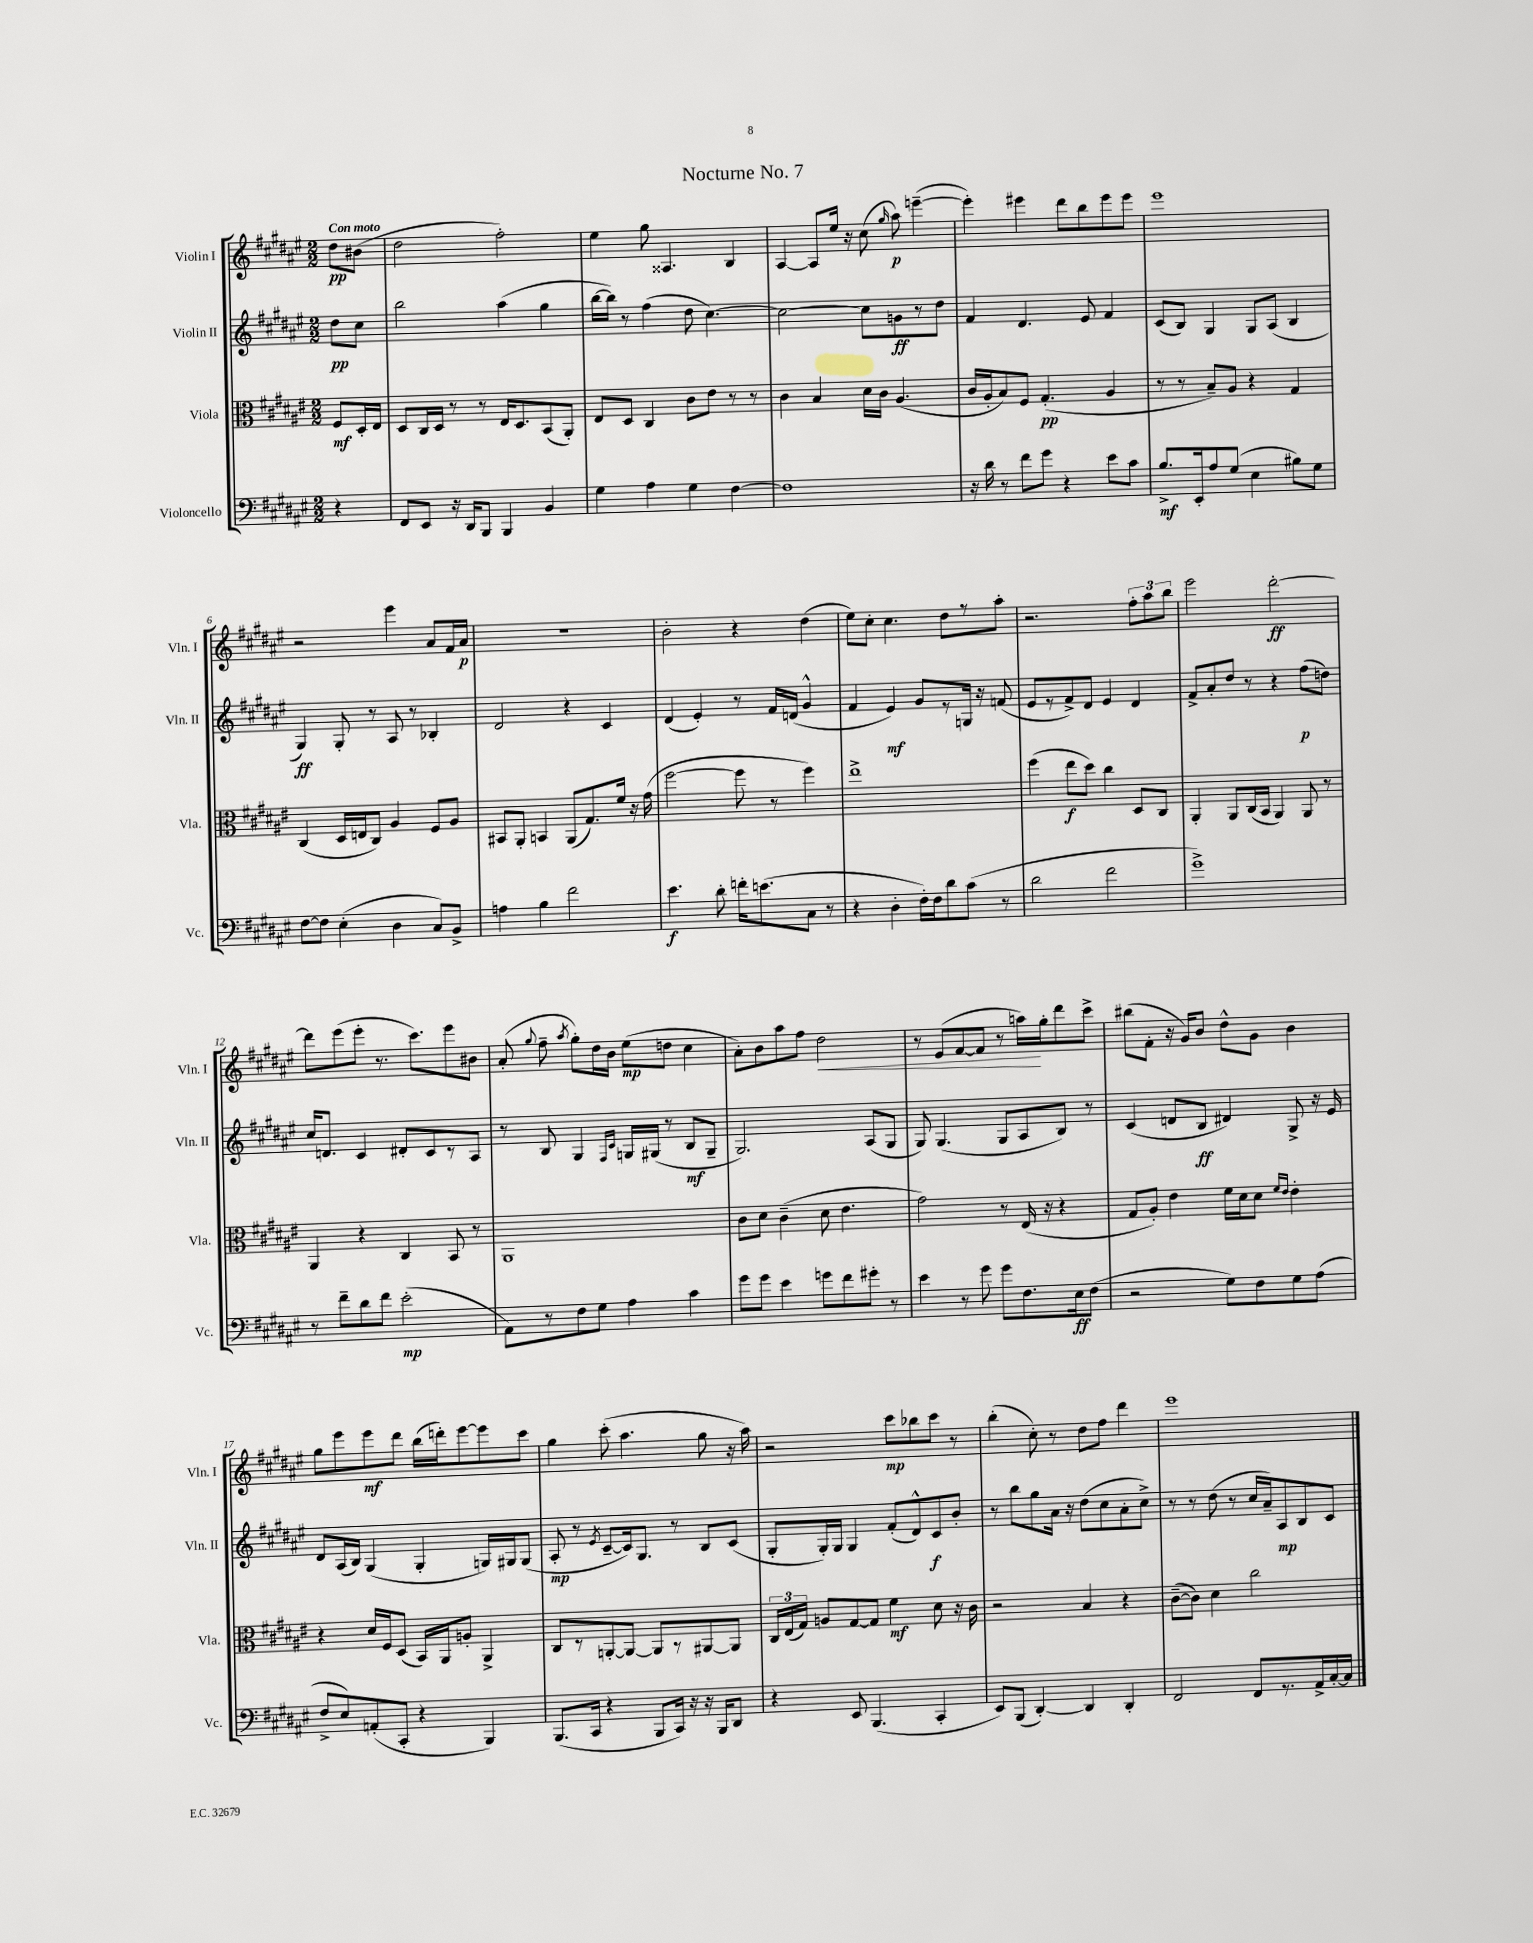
\header { title = "Nocturne No. 7" }
<<
\new StaffGroup <<
\new Staff = "s0" \with { instrumentName = "Violin I" shortInstrumentName = "Vln. I" } {
    \clef treble \key fis \major \numericTimeSignature \time 2/2 \partial 4 \tempo "Con moto"
    \autoBeamOff dis''8[\pp bis'8]( |
    dis''2 fis''2-.) |
    eis''4 gis''8 aisis4. b4 |
    ais4~ ais8[ eis''16] r16 cis''8( \grace { gis''16 } ais''8\p) e'''4~--( |
    e'''4-.) eis'''4 dis'''8[ b''8 eis'''8 eis'''8] |
    eis'''1 |
    r2 eis'''4 ais'8[ fis'16 ais'16]\p |
    r1 |
    b'2-. r4 dis''4( |
    eis''8[) cis''8]-. cis''4. dis''8[ r8 ais''8]-. |
    r2. \tuplet 3/2 { fis''8[-. ais''8 b''8] } |
    eis'''2 dis'''2~-.\ff |
    dis'''8[ eis'''8( eis'''8]-. r8. cis'''8.[) eis'''8 bis'8] |
    ais'8-.( \appoggiatura { gis''8 } fis''8-- \acciaccatura { ais''8 } gis''8[-.) dis''16 b'16] eis''8[\mp( d''8] cis''4 |
    ais'8[-.) b'8 ais''8 fis''8] dis''2\< |
    r8 eis'8[( fis'8~ fis'8] r8 a''16[\!) gis''16-. dis'''8 cis'''8]-> |
    bis''8[( fis'8]-. r16 gis'16[) b'8] dis''8[-^ gis'8] b'4 |
    gis''8[ eis'''8 eis'''8\mf dis'''8] b''16[( d'''16-.) eis'''8~ eis'''8 cis'''8] |
    gis''4 cis'''8-.( ais''4. gis''8 r16 ais''16) |
    r2 cis'''8[\mp bes''8 cis'''8] r8 |
    b''4-.( cis''8-.) r8 dis''8[ fis''8] dis'''4 |
    eis'''1 \bar "|." |
}
\new Staff = "s1" \with { instrumentName = "Violin II" shortInstrumentName = "Vln. II" } {
    \clef treble \key fis \major \numericTimeSignature \time 2/2 \partial 4
    \autoBeamOff dis''8[\pp cis''8] |
    b''2 ais''4( gis''4 |
    b''16[~ b''16]) r8 fis''4( dis''8 cis''4.~) |
    cis''2~ cis''8[ g'8\ff r8 dis''8] |
    fis'4 dis'4. eis'8 fis'4 |
    cis'8[( b8]) gis4 gis8[ ais8]( b4 |
    gis4\ff) gis8-. r8 ais8 r8 bes4-. |
    dis'2 r4 cis'4 |
    dis'4( eis'4-.) r8 fis'16[ d'16]( gis'4-^ |
    fis'4 eis'4\mf) gis'8[ r8 g16] r16 f'8( |
    eis'8[ r8 fis'8->) dis'8] eis'4 dis'4 |
    fis'8[-> ais'8-. dis''8] r8 r4 fis''8[\p( d''8]) |
    cis''16[ d'8.] cis'4 dis'8[-. cis'8 r8 ais8] |
    r8 b8 gis4 \grace { fis16[ cis'16] } g16[ gis16]( r8 b8[\mf gis8]-- |
    gis2.) ais8[( gis8] |
    gis8) gis4.( gis8[ ais8 b8]) r8 |
    cis'4( d'8[ b8]\ff dis'4) gis8-> r16 eis'16 |
    dis'8[ ais16( b16]) gis4( gis4-. g16[) gis16 gis8]( |
    ais8-.\mp r8 \acciaccatura { eis'8 } cis'8[~-- cis'16) gis8.] r8 b8[ cis'8]( |
    gis8[-. gis16-.) gis16] gis4 fis'8[-.( dis'8-^) cis'8\f b'8]-. |
    r8 b''8[ gis''8 ais'16] r16 dis''8[( cis''8 ais'8-. cis''8]->) |
    r8 r8 dis''8( r8 cis''16[ ais'16--) ais8\mp b8 cis'8] \bar "|." |
}
\new Staff = "s2" \with { instrumentName = "Viola" shortInstrumentName = "Vla." } {
    \clef alto \key fis \major \numericTimeSignature \time 2/2 \partial 4
    \autoBeamOff fis8[\mf dis16-. eis16] |
    dis8[ cis16 dis16] r8 r8 eis16[ dis8. b,8( ais,8]-.) |
    eis8[ dis8] cis4 cis'8[ eis'8] r8 r8 |
    cis'4 b4 dis'16[ cis'16] ais4.( |
    cis'16[ ais16-. b8) fis8] gis4.-.\pp( ais4 |
    r8 r8 b8[--) ais8] r4 gis4 |
    cis4( dis16[ e16 cis8]) ais4 fis8[ ais8] |
    bis,8[ ais,8]-. b,4 ais,8[( gis8.) fis'16] r16 gis'16( |
    fis''2~ fis''8 r8 fis''4) |
    eis''1-> |
    fis''4( eis''8[\f dis''8]) cis''4 dis8[ cis8] |
    ais,4-. ais,8[ cis16( b,16] ais,4) ais,8 r8 |
    ais,4 r4 cis4 b,8 r8 |
    ais,1 |
    cis'8[ dis'8] cis'4--( dis'8 eis'4. |
    gis'2) r8 eis16( r16 r4 |
    gis8[ ais8]-.) eis'4 fis'16[ dis'16 dis'8] \grace { fis'16[ eis'16] } eis'4-. |
    r4 dis'16[ fis16 dis8]( b,16[) ais,16 a8]-. ais,4-> |
    cis8[ r8 a,8~-. a,8]~ a,8[ r8 ais,8~ ais,8] |
    \tuplet 3/2 { cis16[ eis16( gis16]) } a8[ gis8~ gis8] fis'4\mf dis'8 r16 cis'16 |
    r2 b4 r4 |
    cis'8[~--( cis'8]) dis'4 cis''2 \bar "|." |
}
\new Staff = "s3" \with { instrumentName = "Violoncello" shortInstrumentName = "Vc." } {
    \clef bass \key fis \major \numericTimeSignature \time 2/2 \partial 4
    \autoBeamOff r4 |
    fis,8[ eis,8] r16 dis,16[ b,,8] b,,4 b,4 |
    gis4 ais4 gis4 fis4~ |
    fis1 |
    r16 dis'16 r8 fis'8[ gis'8] r4 eis'8[ cis'8] |
    b8.[->\mf eis,16-. ais8 gis8]( eis4 bis8[) gis8] |
    fis8[~ fis8] eis4-.( dis4 cis8[) b,8]-> |
    a4 b4 fis'2 |
    eis'4.\f dis'8-. f'16[-. e'8.( cis8] r8 |
    r4 dis4-. fis16[-.) fis16 dis'8 cis'8]( r8 |
    dis'2 fis'2 |
    gis'1->) |
    r8 fis'8[-- dis'8 fis'8] eis'2-.\mp( |
    ais,8[) r8 fis8 gis8] ais4 cis'4 |
    gis'8[ gis'8] eis'4 g'8[ fis'8 gis'8]-. r8 |
    eis'4 r8 gis'8 gis'8[ fis8. eis16\ff fis8]( |
    r2 gis8[) fis8 gis8 ais8]( |
    fis8[-> eis8) a,8-.( cis,8]-. r4 b,,4) |
    b,,8.[( cis,16] r4 b,,8[ cis,16]) r16 r16 b,,16[ dis,8] |
    r4 eis,8 b,,4.( cis,4-. |
    eis,8[) b,,8]( dis,4~-.) dis,4 dis,4-. |
    fis,2 fis,8[ r8. ais,16-> cis16~-. cis16] \bar "|." |
}
>>
>>
